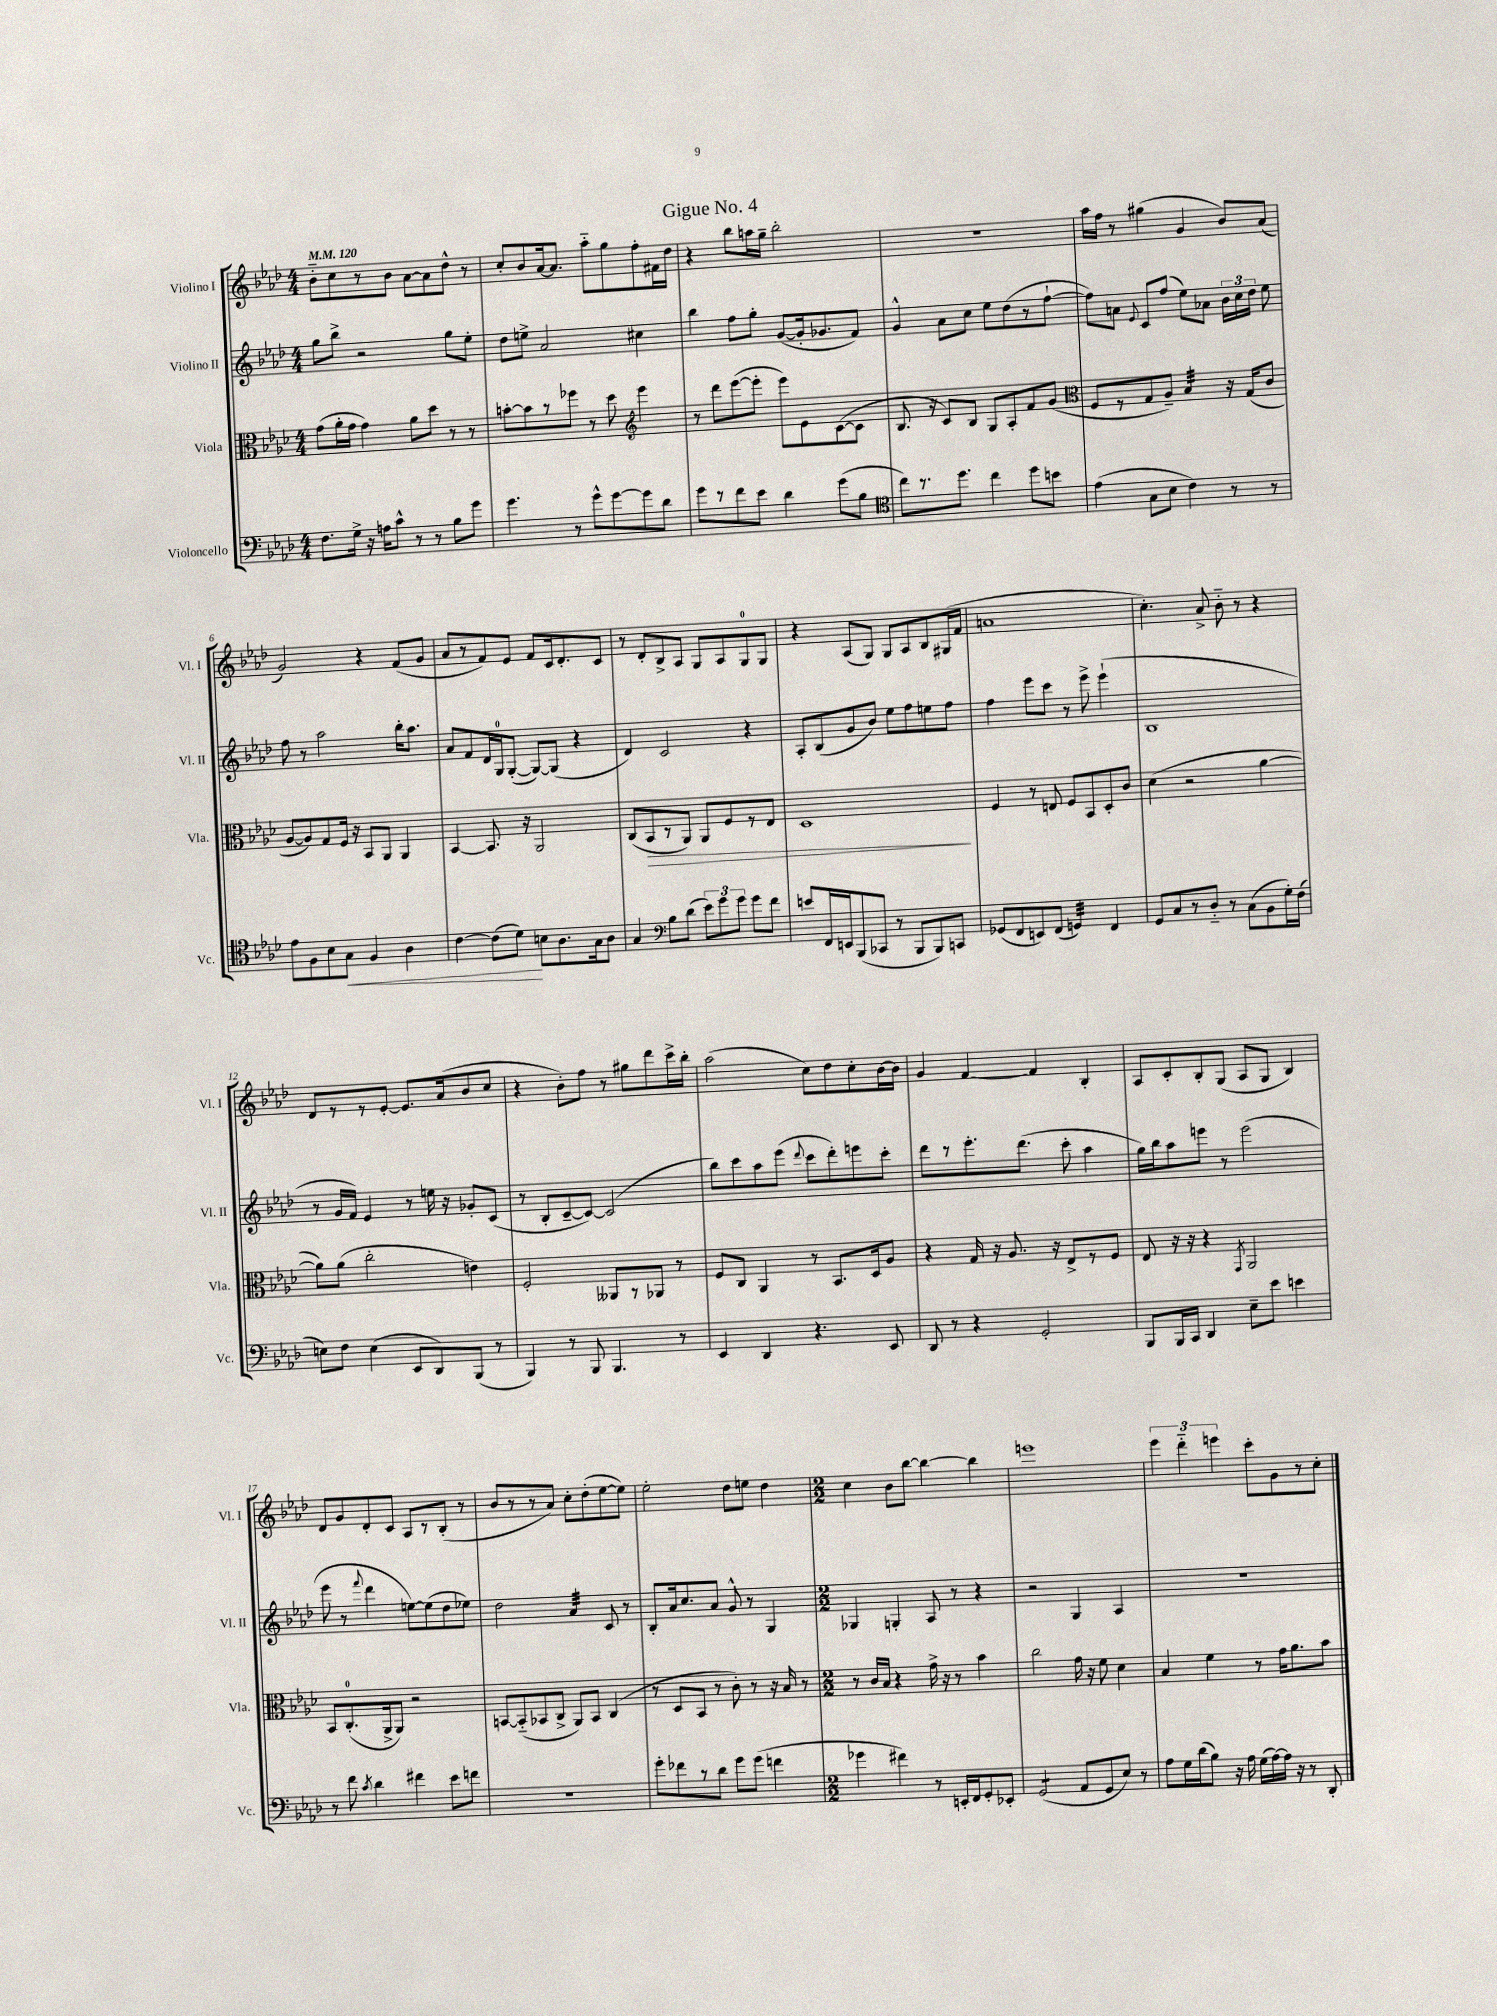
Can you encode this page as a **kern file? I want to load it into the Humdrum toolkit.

**kern	**kern	**kern	**kern
*staff4	*staff3	*staff2	*staff1
*clefF4	*clefC3	*clefG2	*clefG2
*k[b-e-a-d-]	*k[b-e-a-d-]	*k[b-e-a-d-]	*k[b-e-a-d-]
*M4/4	*M4/4	*M4/4	*M4/4
*MM120	*MM120	*MM120	*MM120
8.F	(8g	8gg	8b-'~
.	16a-'	8bb-^	8cc
16G^	16g	.	.
16r	4g)	2r	8r
16A	.	.	.
8c^^	.	.	8b-
8r	8a-	.	[8a-
8r	8dd-	.	8a-]
8B-	8r	8gg	8dd-^^
8g	8r	8ee-'	8r
=	=	=	=
4.g	[8b'	8dd-	8cc'
.	8b]	8ee^	8b-
.	8r	2a-	[16a-
.	.	.	8.a-]
8r	8ff-	.	.
8g^^	8r	.	8aa-'~
[8g	8dd-	.	8gg
*	*clefG2	*	*
8g]	4eee-	4cc#	8ff'
8d-	.	.	16f#
.	.	.	16dd-
=	=	=	=
8g	8r	4bb-	4r
8r	8ddd-	.	.
8f	([8eee-	8ff	8bb-
8e-	8eee-']	8gg'	16aa
.	.	.	16gg~
4d-	8eee-)	([8g	2bb-'
.	8e-	16g']	.
.	.	8.g-	.
(8g	([8c	.	.
8B-	8c]	8f)	.
=	=	=	=
*clefC4	*	*	*
8cc)	8.B-	4g^^	1r
8.r	.	.	.
.	16r	.	.
.	8c)	8a-	.
8.dd-	.	.	.
.	8B-	8cc	.
4cc	8G	8ee-	.
.	8A-'	(8dd-	.
8dd-	8f	8r	.
8b	(8g	[8ff`	.
=	=	=	=
*	*clefC3	*	*
(4e-	8F	8ff])	16aa-
.	.	.	16ff
.	8r	8a	8r
.	.	8qqe-	.
8G	8G	8c	(4gg#
8B-	8A-~)	(8ff	.
4c)	4B-	8ee-)	4g
.	.	8a-	.
8r	16r	24b-	8b-)
.	.	24cc	.
.	(16G	.	.
.	.	24dd-	.
8r	8c	8ee-	(8a-
=	=	=	=
8e-	[8A-	8ff	2g)
8F	8A-])	8r	.
8B-	8G	2aa-	.
8G	16F	.	.
.	16r	.	.
4F	8BB-	.	4r
.	8AA-	.	.
4A-	4AA-	16bb-'	(8f
.	.	8.aa-	.
.	.	.	8g
=	=	=	=
[4c	[4BB-	8a-	8a-
.	.	8f	8r
(8c]	8.BB-]	16d-	8f)
.	.	16G	.
8d-)	.	([8G'	8e-
.	16r	.	.
8B	2AA-	8G_)	8f
8.A-	.	(8G]	16c
.	.	.	8.d-'
.	.	4r	.
16G	.	.	.
8A-	.	.	8c
=	=	=	=
4G	(8C	4d-)	8r
.	8BB-	.	8d-'
*clefF4	*	*	*
8B-	8r	2c	8B-^
(8d-	8AA-)	.	8A-
12e-)	8AA-	.	8G
12g	.	.	.
.	8F	.	8A-
12g	.	.	.
8g	8r	4r	8G
8f	8E-	.	8G
=	=	=	=
8e	1D-	8A-'	4r
16FF	.	(8B-	.
16EE	.	.	.
(8BBB-	.	8g	(8A-
8CC-	.	8b-)	8G)
8r	.	8ee-	8G
8BBB-	.	8ff	8A-
8BBB-)	.	8ee	8B-
8CC	.	8ff	(16G#
.	.	.	16f
=	=	=	=
(8GG-	4F	4ff	1a
8FF	.	.	.
8EE)	8r	8eee-	.
(8FF	8E	8ccc	.
4GG)	8F	8r	.
.	8BB-	8eee-^	.
4FF	8D-'	(4eee-`	.
.	8c	.	.
=	=	=	=
8GG	(4d-	1B-	4.cc')
8C	.	.	.
8r	2r	.	.
8D-'~	.	.	8a-^
8r	.	.	8b-'~
(8C	.	.	8r
8BB-	[4a-	.	4r
16G')	.	.	.
(16F	.	.	.
=	=	=	=
8E)	8a-])	8r	8d-
8F	(8a-	16g	8r
.	.	16f)	.
(4E	2cc'	4e-	8r
.	.	.	[8e-'
8EE-	.	8r	8.e-]
8DD-)	.	16ee	.
.	.	16r	(16a-
(8BBB-	4e)	8g-'	8b-
8r	.	(8c	8cc
=	=	=	=
4BBB-)	2F'	8r	4r
.	.	8B-'	.
8r	.	[8c~	8b-')
8BBB-	.	8c_)	8ff
4.BBB-	8AA--	(2c]	8r
.	8r	.	8gg#
.	8AA-	.	8ddd-
8r	8r	.	16ccc^
.	.	.	16bb-'
=	=	=	=
4EE-	8F	8bb-)	(2aa-
.	8C	8ccc	.
4DD-	4AA-	8aa-	.
.	.	(8eee-	.
.	.	8qqddd-	.
4.r	8r	8ccc	8cc)
.	8.BB-	8ddd-')	8dd-
.	.	8eee	8cc'
.	16D-	.	.
8EE-	8A-	8ccc'	[16b-
.	.	.	16b-]
=	=	=	=
8DD-	4r	8ddd-	4g
8r	.	8r	.
4r	16G	8.eee-'	[4f
.	16r	.	.
.	8.A-	.	.
.	.	(8.ddd-	.
2GG'	.	.	4f]
.	16r	.	.
.	8E-^	8ccc'	.
.	8r	4aa-	4B-'
.	8F	.	.
=	=	=	=
8BBB-	8E-	16gg)	8A-
.	.	16bb-	.
16BBB-	16r	8aa-	8c'
16CC	16r	.	.
4DD-	4r	8eee	8B-'
.	.	8r	(8G
.	8qGG	.	.
8E-~	2AA-	(2eee	8A-
8e-	.	.	8G
4e	.	.	4B-)
=	=	=	=
8r	8BB-	8eee-	8d-
8f	(8.C'	8r	8g
8qc	.	8qqfff	.
4d-	.	4ddd-	8d-'
.	16AA-^	.	.
.	8AA-)	.	8c
4f#	2r	[8ee)	8A-
.	.	(8ee]	8r
8e-	.	8dd-	(8B-'
8f	.	8ee-)	8r
=	=	=	=
1r	[8BB	2dd-	8b-
.	(8BB'~]	.	8r
.	8BB-	.	8r
.	8C^	.	8a-)
.	8AA-)	4a-	8cc'
.	8BB-	.	(8dd-'
.	(4C	8c	[8ee-
.	.	8r	8ee-])
=	=	=	=
8g'	8r	8B-'	2ee-'
8f-	8D-	16a-	.
.	.	8.cc	.
8r	8BB-	.	.
8d-	8r	8a-	.
8g	8c')	8g^^	8dd-
(8g	8r	8r	8ee
4f	16r	4G	4dd-
.	16B-	.	.
.	8r	.	.
=	=	=	=
*M2/2	*M2/2	*M2/2	*M2/2
4g-	8r	4G-	4cc
.	16c	.	.
.	16B-	.	.
4f#)	4r	4G'	8b-
.	.	.	[8bb-
8r	16g^	8A-	4bb-_
.	16r	.	.
16EE'	8r	8r	.
16FF	.	.	.
8GG'	4b-	4r	4bb-]
8EE-'	.	.	.
=	=	=	=
(2GG	2cc	2r	1eee
8AA-	16g	4G	.
.	16r	.	.
8GG	8f	.	.
8E-)	4d-	4A-	.
8r	.	.	.
=	=	=	=
8A-	4B-	1r	6eee-
16G	.	.	.
.	.	.	6ddd-'~
(16d-	.	.	.
8B-)	4f	.	.
.	.	.	6eee
16r	.	.	.
16A-	.	.	.
(16G	8r	.	8ccc'
[16A-)	.	.	.
16A-]	16g	.	8g
16r	8.a-	.	.
8r	.	.	8r
8DD-'	8b-	.	8cc'
==	==	==	==
*-	*-	*-	*-
